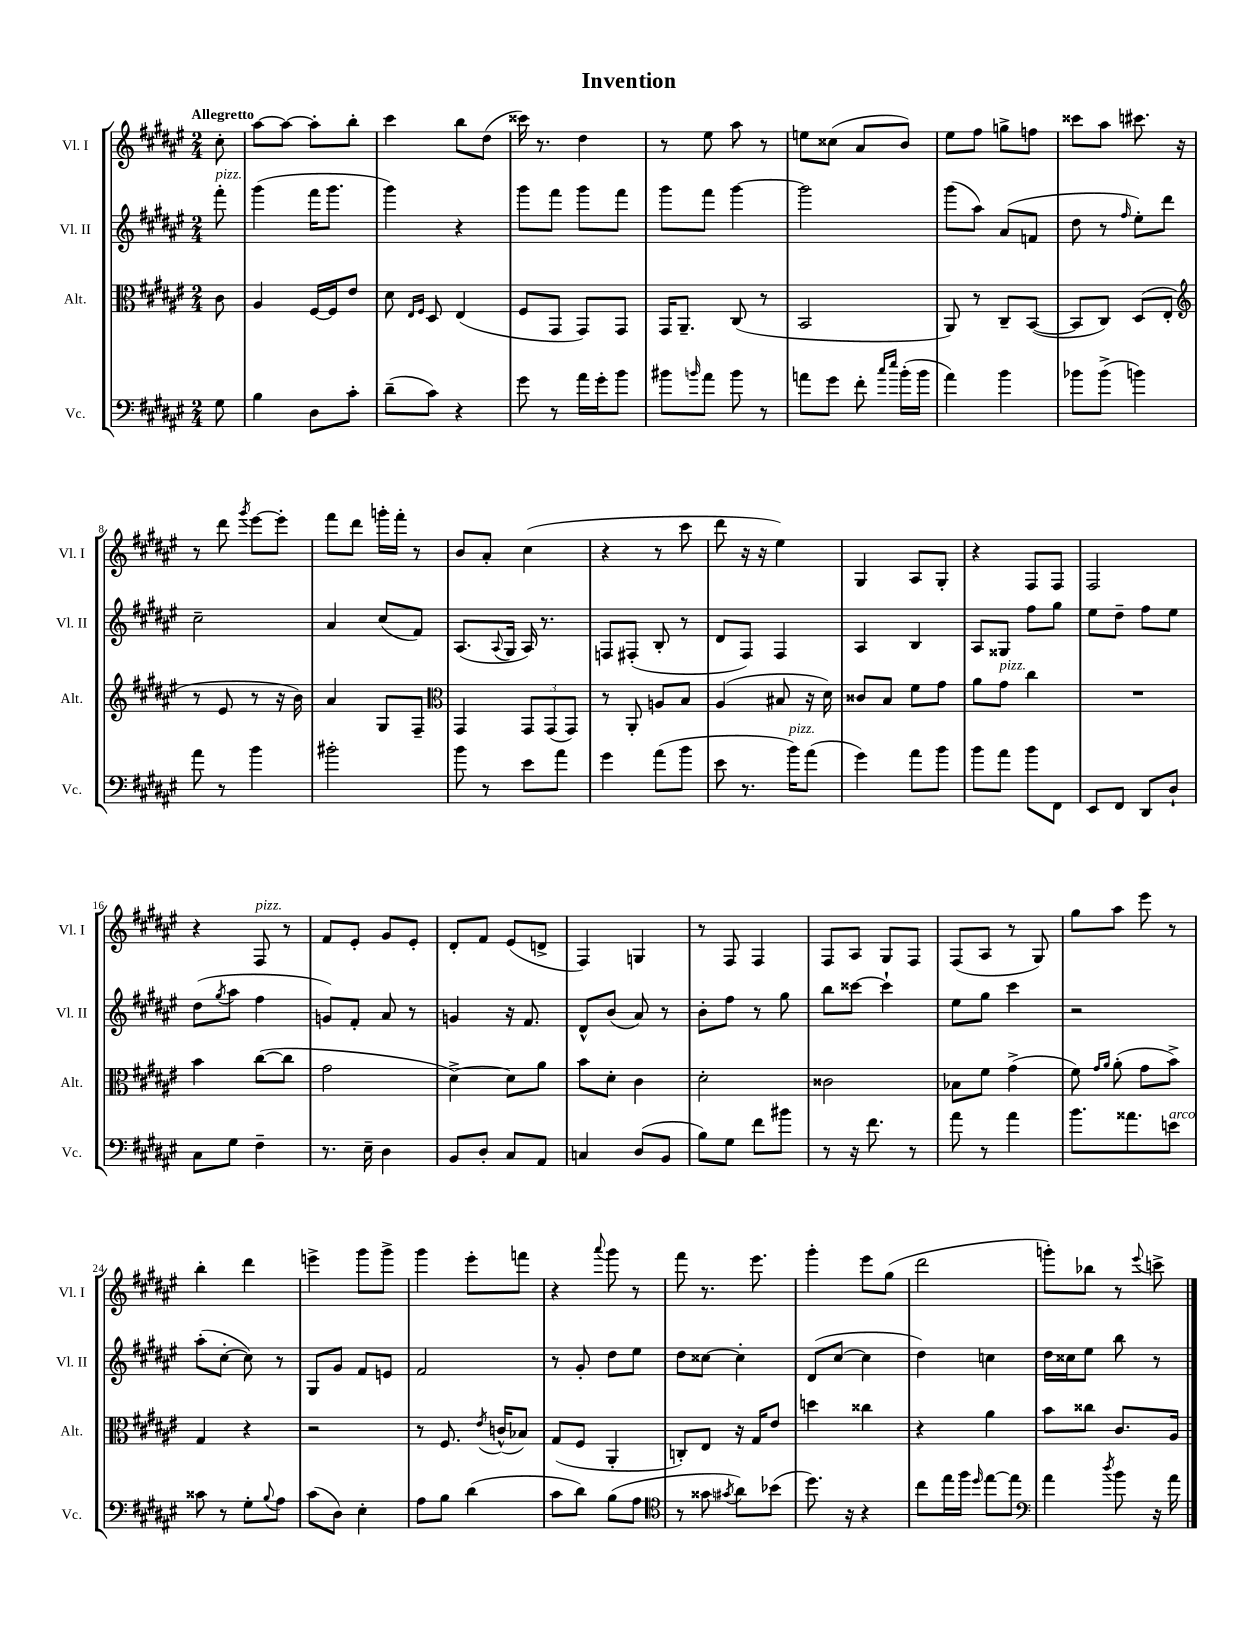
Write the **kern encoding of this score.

**kern	**kern	**kern	**kern
*part4	*part3	*part2	*part1
*staff4	*staff3	*staff2	*staff1
*I"Vc.	*I"Alt.	*I"Vl. II	*I"Vl. I
*I'Vc.	*I'Alt.	*I'Vl. II	*I'Vl. I
*clefF4	*clefC3	*clefG2	*clefG2
*k[f#c#g#d#a#e#]	*k[f#c#g#d#a#e#]	*k[f#c#g#d#a#e#]	*k[f#c#g#d#a#e#]
*M2/4	*M2/4	*M2/4	*M2/4
=	=	=	=
!	!	!	!LO:TX:a:B:t=Allegretto
!	!	!LO:TX:a:i:t=pizz.	!
8G#\	8c#\	8fff#'\	8cc#'\
=1	=1	=1	=1
4B\	4A#/	(4ggg#\	[8aa#\L
.	.	.	8aa#\J_
8D#\L	[16F#/LL	16fff#\KL	8aa#'\L]
.	16F#/J]	8.ggg#\J	.
8c#'\J	8e#/J	.	8bb'\J
=2	=2	=2	=2
(8d#~\L	8d#\	4ggg#\)	4ccc#\
.	16qqE#/LL	.	.
.	16qqF#/JJ	.	.
8c#\J)	8D#/	.	.
4r	(4E#/	4r	8bb\L
.	.	.	(8dd#\J
=3	=3	=3	=3
8g#\	8F#/L	8ggg#\L	16ccc##X\)
.	.	.	8.r
8r	8GG#/J	8fff#\J	.
16a#\LL	8GG#/L)	8ggg#\L	4dd#\
16g#'\J	.	.	.
8b\J	8GG#/J	8fff#\J	.
=4	=4	=4	=4
8b#X\L	16GG#/KL	8ggg#\L	8r
.	8.AA#~/J	.	.
16qqbn/	.	.	.
8a#\J	.	8fff#\J	8ee#\
8b\	(8C#/	[4ggg#\	8aa#\
8r	8r	.	8r
=5	=5	=5	=5
8an\L	2BB/	2ggg#\]	8een\L
8g#\J	.	.	(8cc##X\J
8f#'\	.	.	8a#/L
16qqcc#/LL	.	.	.
16qqee#/JJ	.	.	.
(16b'\LL	.	.	8b/J)
16b\JJ	.	.	.
=6	=6	=6	=6
4a#\)	8AA#/)	(8ggg#\L	8ee#\L
.	8r	8aa#\J)	8ff#\J
4b\	8C#~/L	(8a#/L	8ggn^\L
.	([8BB/J	8fn/J	8ffn\J
=7	=7	=7	=7
8b-X\L	8BB/L]	8dd#\	8ccc##X\L
(8b-^\J	8C#/J)	8r	8aa#\J
.	.	16qqff#/	.
4bn\)	(8D#/L	8ee#'\L)	8.ccc#X\
.	8E#'/J	8ddd#\J	.
.	.	.	16r
!!LO:LB:g=z
=8	=8	=8	=8
*	*clefG2	*	*
8a#\	8r	2cc#~\	8r
8r	8e#/	.	8ddd#\
.	.	.	8qggg#/
4b\	8r	.	[8eee#\L
.	16r	.	8eee#'\J]
.	16b\)	.	.
=9	=9	=9	=9
2b#X'\	4a#/	4a#/	8fff#\L
.	.	.	8ddd#\J
.	8G#/L	(8cc#/L	16gggn'\LL
.	.	.	16fff#'\JJ
.	8F#~/J	8f#/J)	8r
=10	=10	=10	=10
*	*clefC3	*	*
8b\	4GG#/	(8.A#/L	8b/L
8r	.	.	8a#'/J
.	.	8qqA#/	.
.	.	16G#/Jk	.
8e#\L	12GG#/L	16A#/)	(4cc#\
.	.	8.r	.
.	(12GG#/	.	.
8a#\J	.	.	.
.	12GG#/J)	.	.
=11	=11	=11	=11
4g#\	8r	8Fn/L	4r
.	8AA#'/	(8F#X'/J	.
(8a#\L	8An/L	8B'/	8r
8b\J	8B/J	8r	8ccc#\
=12	=12	=12	=12
8e#\	(4A#/	8d#/L	8ddd#\
8.r	.	8F#/J)	16r
.	.	.	16r
.	8B#X/	4F#/	4ee#\)
!LO:TX:a:i:t=pizz.	!	!	!
16b\KL)	.	.	.
(8a#\J	16r	.	.
.	16d#\)	.	.
=13	=13	=13	=13
4g#\)	8c##X/L	4A#/	4G#/
.	8B/J	.	.
8a#\L	8f#\L	4B/	8A#/L
8b\J	8g#\J	.	8G#'/J
=14	=14	=14	=14
8b\L	8a#\L	8A#/L	4r
!	!LO:TX:a:i:t=pizz.	!	!
8a#\J	8g#\J	8G##X/J	.
8b\L	4cc#\	8ff#\L	8F#/L
8FF#\J	.	8gg#\J	8F#/J
=15	=15	=15	=15
8EE#/L	2r	8ee#\L	2F#/
8FF#/J	.	8dd#~\J	.
8DD#/L	.	8ff#\L	.
8D#`/J	.	8ee#\J	.
!!LO:LB:g=z
=16	=16	=16	=16
8C#\L	4b\	(8dd#\L	4r
.	.	8qgg#/	.
8G#\J	.	8aa#\J	.
!	!	!	!LO:TX:a:i:t=pizz.
4F#~\	([8cc#\L	4ff#\	8F#/
.	8cc#\J]	.	8r
=17	=17	=17	=17
8.r	2g#\	8gn/L)	8f#/L
.	.	8f#'/J	8e#'/J
16E#~\	.	.	.
4D#\	.	8a#/	8g#/L
.	.	8r	8e#'/J
=18	=18	=18	=18
8BB/L	[4d#^\)	4gn/	8d#'/L
8D#'/J	.	.	8f#/J
8C#/L	8d#\L]	16r	(8e#/L
.	.	8.f#/	.
8AA#/J	8a#\J	.	8dn^/J
=19	=19	=19	=19
4Cn/	8b\L	8d#^^/L	4F#/)
.	8d#'\J	(8b/J	.
(8D#/L	4c#\	8a#/)	4Gn/
8BB/J	.	8r	.
=20	=20	=20	=20
8B\L)	2d#'\	8b'\L	8r
8G#\J	.	8ff#\J	8F#/
8f#\L	.	8r	4F#/
8b#X\J	.	8gg#\	.
=21	=21	=21	=21
8r	2c##X\	8bb\L	8F#/L
16r	.	[8ccc##X\J	8A#/J
8.f#\	.	.	.
.	.	4ccc##`\]	8G#/L
8r	.	.	8F#/J
=22	=22	=22	=22
8a#\	8B-X\L	8ee#\L	(8F#/L
8r	8f#\J	8gg#\J	8A#/J
4a#\	(4g#^\	4ccc#\	8r
.	.	.	8G#/)
=23	=23	=23	=23
8.b\L	8f#\)	2r	8gg#\L
.	16qqg#/LL	.	.
.	16qqa#/JJ	.	.
.	(8a#'\	.	8aa#\J
8.a##X\	.	.	.
.	8g#\L	.	8eee#\
!LO:TX:a:i:t=arco	!	!	!
8en\J	8b^\J)	.	8r
!!LO:LB:g=z
=24	=24	=24	=24
8c##X\	4G#/	(8aa#'\L	4bb'\
8r	.	[8cc#'\J	.
8G#'\L	4r	8cc#\])	4ddd#\
8qqB/	.	.	.
8A#\J	.	8r	.
=25	=25	=25	=25
(8c#\L	2r	8G#/L	4eeen^\
8D#\J)	.	8g#/J	.
4E#'\	.	8f#/L	8ggg#\L
.	.	8en/J	8ggg#^\J
=26	=26	=26	=26
8A#\L	8r	2f#/	4ggg#\
8B\J	8.F#/	.	.
(4d#\	.	.	8eee#'\L
.	8qe#/	.	.
.	(16cn^^/KL	.	.
.	8B-X/J)	.	8fffn\J
=27	=27	=27	=27
8c#\L	(8G#/L	8r	4r
8d#\J)	8F#/J	8g#'/	.
.	.	.	8qqaaa#/
(8B\L	4AA#'/	8dd#\L	8ggg#\
8A#\J	.	8ee#\J	8r
=28	=28	=28	=28
*clefC4	*	*	*
8r	8Cn'/L)	8dd#\L	8fff#\
8g##X\	8E#/J	[8cc##X\J	8.r
8qg#X/	.	.	.
8a#\L)	16r	4cc##'\]	.
.	16G#/KL	.	8.eee#\
(8b-X\J	8e#/J	.	.
=29	=29	=29	=29
8.dd#\)	4ddn\	(8d#/L	4ggg#'\
.	.	[8cc#/J	.
16r	.	.	.
4r	4cc##X\	4cc#\]	8eee#\L
.	.	.	(8gg#\J
=30	=30	=30	=30
8cc#\L	4r	4dd#\)	2ddd#\
16ee#\L	.	.	.
16ff#\JJ	.	.	.
16qqdd#/	.	.	.
[8ee#\L	4a#\	4ccn\	.
8ee#\J]	.	.	.
=31	=31	=31	=31
*clefF4	*	*	*
4a#\	8b\L	16dd#\LL	8gggn'\L)
.	.	16cc##X\J	.
.	8cc##X\J	8ee#\J	8bb-X\J
8qdd#/	.	.	.
8b\	8.c#/L	8bb\	8r
.	.	.	8qqeee#/
16r	.	8r	8cccn^\
16a#\	16A#/Jk	.	.
==	==	==	==
*-	*-	*-	*-
